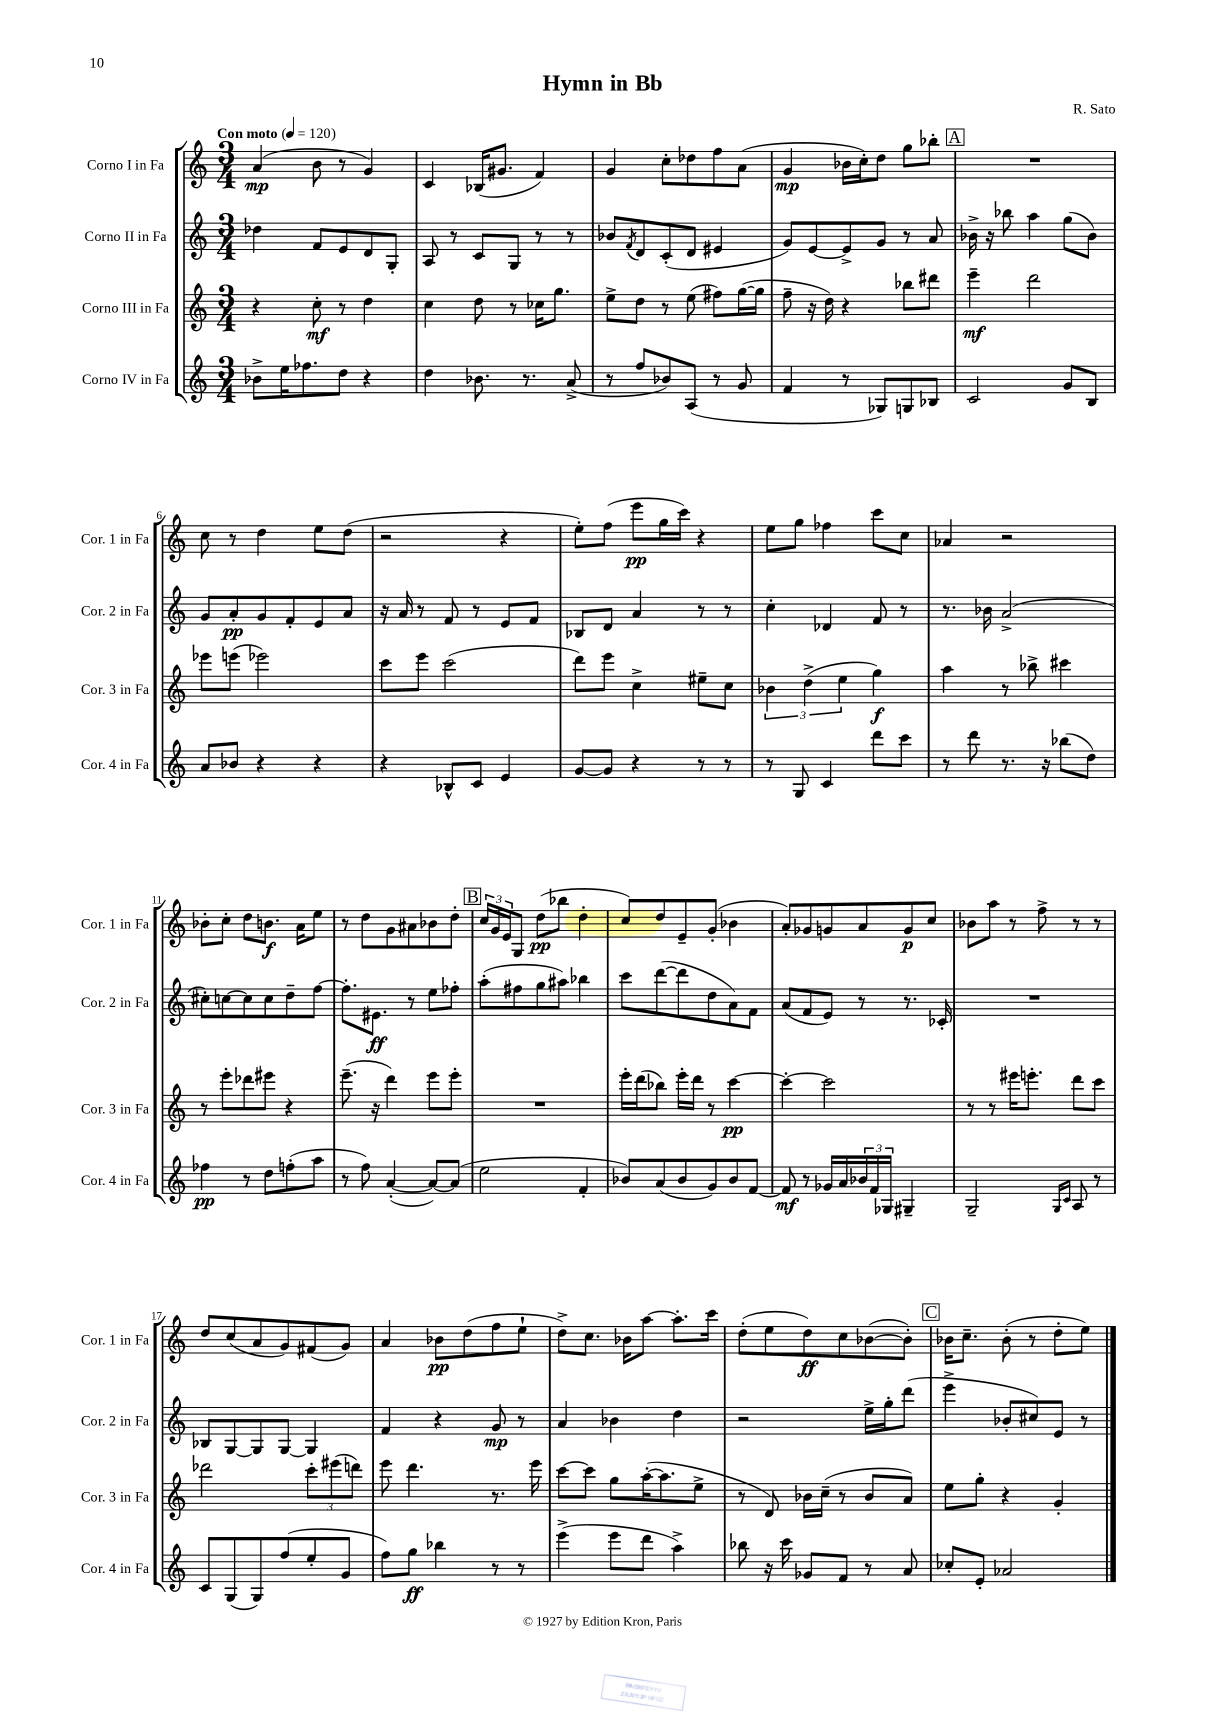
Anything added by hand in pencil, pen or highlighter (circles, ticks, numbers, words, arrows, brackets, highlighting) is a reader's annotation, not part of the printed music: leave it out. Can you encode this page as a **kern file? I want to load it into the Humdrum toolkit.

**kern	**kern	**kern	**kern
*staff4	*staff3	*staff2	*staff1
*clefG2	*clefG2	*clefG2	*clefG2
*k[]	*k[]	*k[]	*k[]
*M3/4	*M3/4	*M3/4	*M3/4
*MM120	*MM120	*MM120	*MM120
8b-^\L	4r	4dd-\	(4a/
16ee\K	.	.	.
8.ff-\	.	.	.
.	8cc'\	8f/L	8b\
8dd\J	8r	8e/	8r
4r	4dd\	8d/	4g/)
.	.	8G'/J	.
=	=	=	=
4dd\	4cc\	8A/	4c/
.	.	8r	.
8.b-\	8dd\	8c/L	(16B-/LK
.	.	.	8.g#/J
.	8r	8G/J	.
8.r	.	.	.
.	16cc-\LK	8r	4f/)
.	8.gg\J	.	.
(8a^/	.	8r	.
=	=	=	=
8r	8ee^\L	8b-/L	4g/
.	.	8qf/	.
8ff/L	8dd\J	8d/	.
8b-/)	8r	(8c'/	8cc'\L
(8A/J	(8ee\	8d/J	8dd-\
8r	8ff#\L)	4e#/	8ff\
8g/	([16gg\L	.	(8a\J
.	16gg\]JJ	.	.
=	=	=	=
4f/	8ff~\	8g/L)	4g/
.	16r	[8e/	.
.	16dd\)	.	.
8r	4r	8e^/]	16b-\LL
.	.	.	16cc'\J)
8G-/L)	.	8g/J	8dd\J
8G/	8bb-\L	8r	8gg\L
8B-/J	8ddd#\J	8a/	8bb-'\J
=	=	=	=
2c/	4eee~\	16b-^\	2.r
.	.	16r	.
.	.	8bb-\	.
.	2ddd\	4aa\	.
8g/L	.	(8gg\L	.
8B/J	.	8b-\J)	.
=	=	=	=
8a/L	8eee-\L	8g/L	8cc\
8b-/J	(8eee\J	8a'/	8r
4r	2eee-\)	8g/	4dd\
.	.	8f'/	.
4r	.	8e/	8ee\L
.	.	8a/J	(8dd\J
=	=	=	=
4r	8ccc\L	16r	2r
.	.	16a/	.
.	8eee\J	8r	.
8B-^^/L	(2ccc\	8f/	.
8c/J	.	8r	.
4e/	.	8e/L	4r
.	.	8f/J	.
=	=	=	=
[8g/L	8ddd\L)	8B-/L	8ee'\L)
8g/]J	8eee\J	8d/J	(8ff\J
4r	4cc^\	4a/	8eee\L
.	.	.	16gg\L
.	.	.	16ccc\JJ)
8r	8ee#~\L	8r	4r
8r	8cc\J	8r	.
=	=	=	=
8r	6b-\	4cc'\	8ee\L
8G/	.	.	8gg\J
.	(6dd^\	.	.
4c/	.	4d-/	4ff-\
.	6ee\	.	.
8ddd\L	4gg\)	8f/	8ccc\L
8ccc\J	.	8r	8cc\J
=	=	=	=
8r	4aa\	8.r	4a-/
8ddd\	.	.	.
.	.	16b-\	.
8.r	8r	(2a^/	2r
.	8bb-^\	.	.
16r	.	.	.
(8bb-\L	4ccc#\	.	.
8dd\J)	.	.	.
=	=	=	=
4ff-\	8r	8cc#'\L)	8b-'\L
.	8eee'\L	[8cc\	8cc'\J
8r	8ddd-\	8cc\]	8dd\L
8dd\L	8eee#\J	8cc\	8.b\J
(8ff'\	4r	8dd~\	.
.	.	.	16a\LK
8aa\J	.	[8ff\J	8ee\J
=	=	=	=
8r	(8.eee~\	8.ff'\]L	8r
8ff\)	.	.	8dd\L
.	16r	8.e#\J	.
([4a'/	4ddd\)	.	8g\
.	.	8r	8a#\
8a/_L)	8eee\L	8ee\L	8b-\
(8a/]J	8eee'\J	8ff-'\J	8dd'\J
=	=	=	=
2ee\	2.r	(8aa'\L	24cc/LL
.	.	.	24g/
.	.	.	24e/J
.	.	8ff#\	8G/J
.	.	8gg\	(8dd\L
.	.	8aa#\J)	8bb-\J
4f'/	.	4bb-\	4dd'\
=	=	=	=
8b-/L)	16eee'\LL	8ccc\L	8cc/L)
.	(16ddd\J	.	.
(8a/	8bb-\J)	([8ddd\	8dd/
8b-/	16eee'\LL	8ddd\]	8e~/
.	16ddd\JJ	.	.
8g/)	8r	8dd\	(8g'/J
8b-/	[4ccc\	8a\)	4b-\
[8f/J	.	8f\J	.
=	=	=	=
8f/]	4ccc'\_	(8a/L	8a'/L)
8r	.	8f/	8g-/
16g-/LL	2ccc\]	8e/J)	8g/
16a/	.	.	.
24b-/	.	8r	8a/
24f/	.	.	.
24G-/JJ	.	.	.
4G#~/	.	8.r	8g/
.	.	.	8cc/J
.	.	16c-'/	.
=	=	=	=
2G~/	8r	2.r	8b-\L
.	8r	.	8aa\J
.	16eee#\LK	.	8r
.	8.eee'\J	.	.
.	.	.	8ff^\
16qqG/LL	.	.	.
16qqc/JJ	.	.	.
8A/	8ddd\L	.	8r
8r	8ccc\J	.	8r
=	=	=	=
8c/L	2ddd-\	8B-/L	8dd/L
(8G/	.	[8G/	(8cc/
8G/)	.	8G/]	8a/
(8ff/	.	[8G/J	8g/)
8ee'/	12ccc'\L	4G/]	(8f#/
.	(12eee#\	.	.
8g/J	.	.	8g/J)
.	12ddd\J)	.	.
=	=	=	=
8ff\L)	8eee\	4f/	4a/
8gg\J	4.ddd\	.	.
4bb-\	.	4r	8b-\L
.	.	.	(8dd\
8r	8.r	8g/	8ff\
8r	.	8r	8ee`\J
.	16eee\	.	.
=	=	=	=
(4eee^\	[8ccc\L	4a/	8dd^\L)
.	8ccc\]J	.	8.cc\J
8eee\L	8gg\L	4b-\	.
.	.	.	16b-\LK
8ddd\J	([16aa'\K	.	[8aa\J
.	8.aa\]	.	.
4aa^\)	.	4dd\	8.aa'\]L
.	8ee^\J	.	.
.	.	.	16ccc\Jk
=	=	=	=
8bb-\	8r	2r	(8dd'\L
16r	8d/)	.	8ee\
16ccc\	.	.	.
8g-/L	16b-\LL	.	8dd\)
.	(16cc~\JJ	.	.
8f/J	8r	.	8cc\
8r	8b-/L	16ee^\LL	([8b-\
.	.	16gg'\J	.
8a/	8a/J)	(8ddd\J	8b-'\]J)
=	=	=	=
8cc-'/L	8ee\L	4eee^\	16b-\LK
.	.	.	8.cc~\J
8e'/J	8gg'\J	.	.
2a-/	4r	8b-'/L	(8b-'\
.	.	8cc#/)	8r
.	4g'/	8e/J	8dd'\L
.	.	8r	8ee\J)
==	==	==	==
*-	*-	*-	*-
